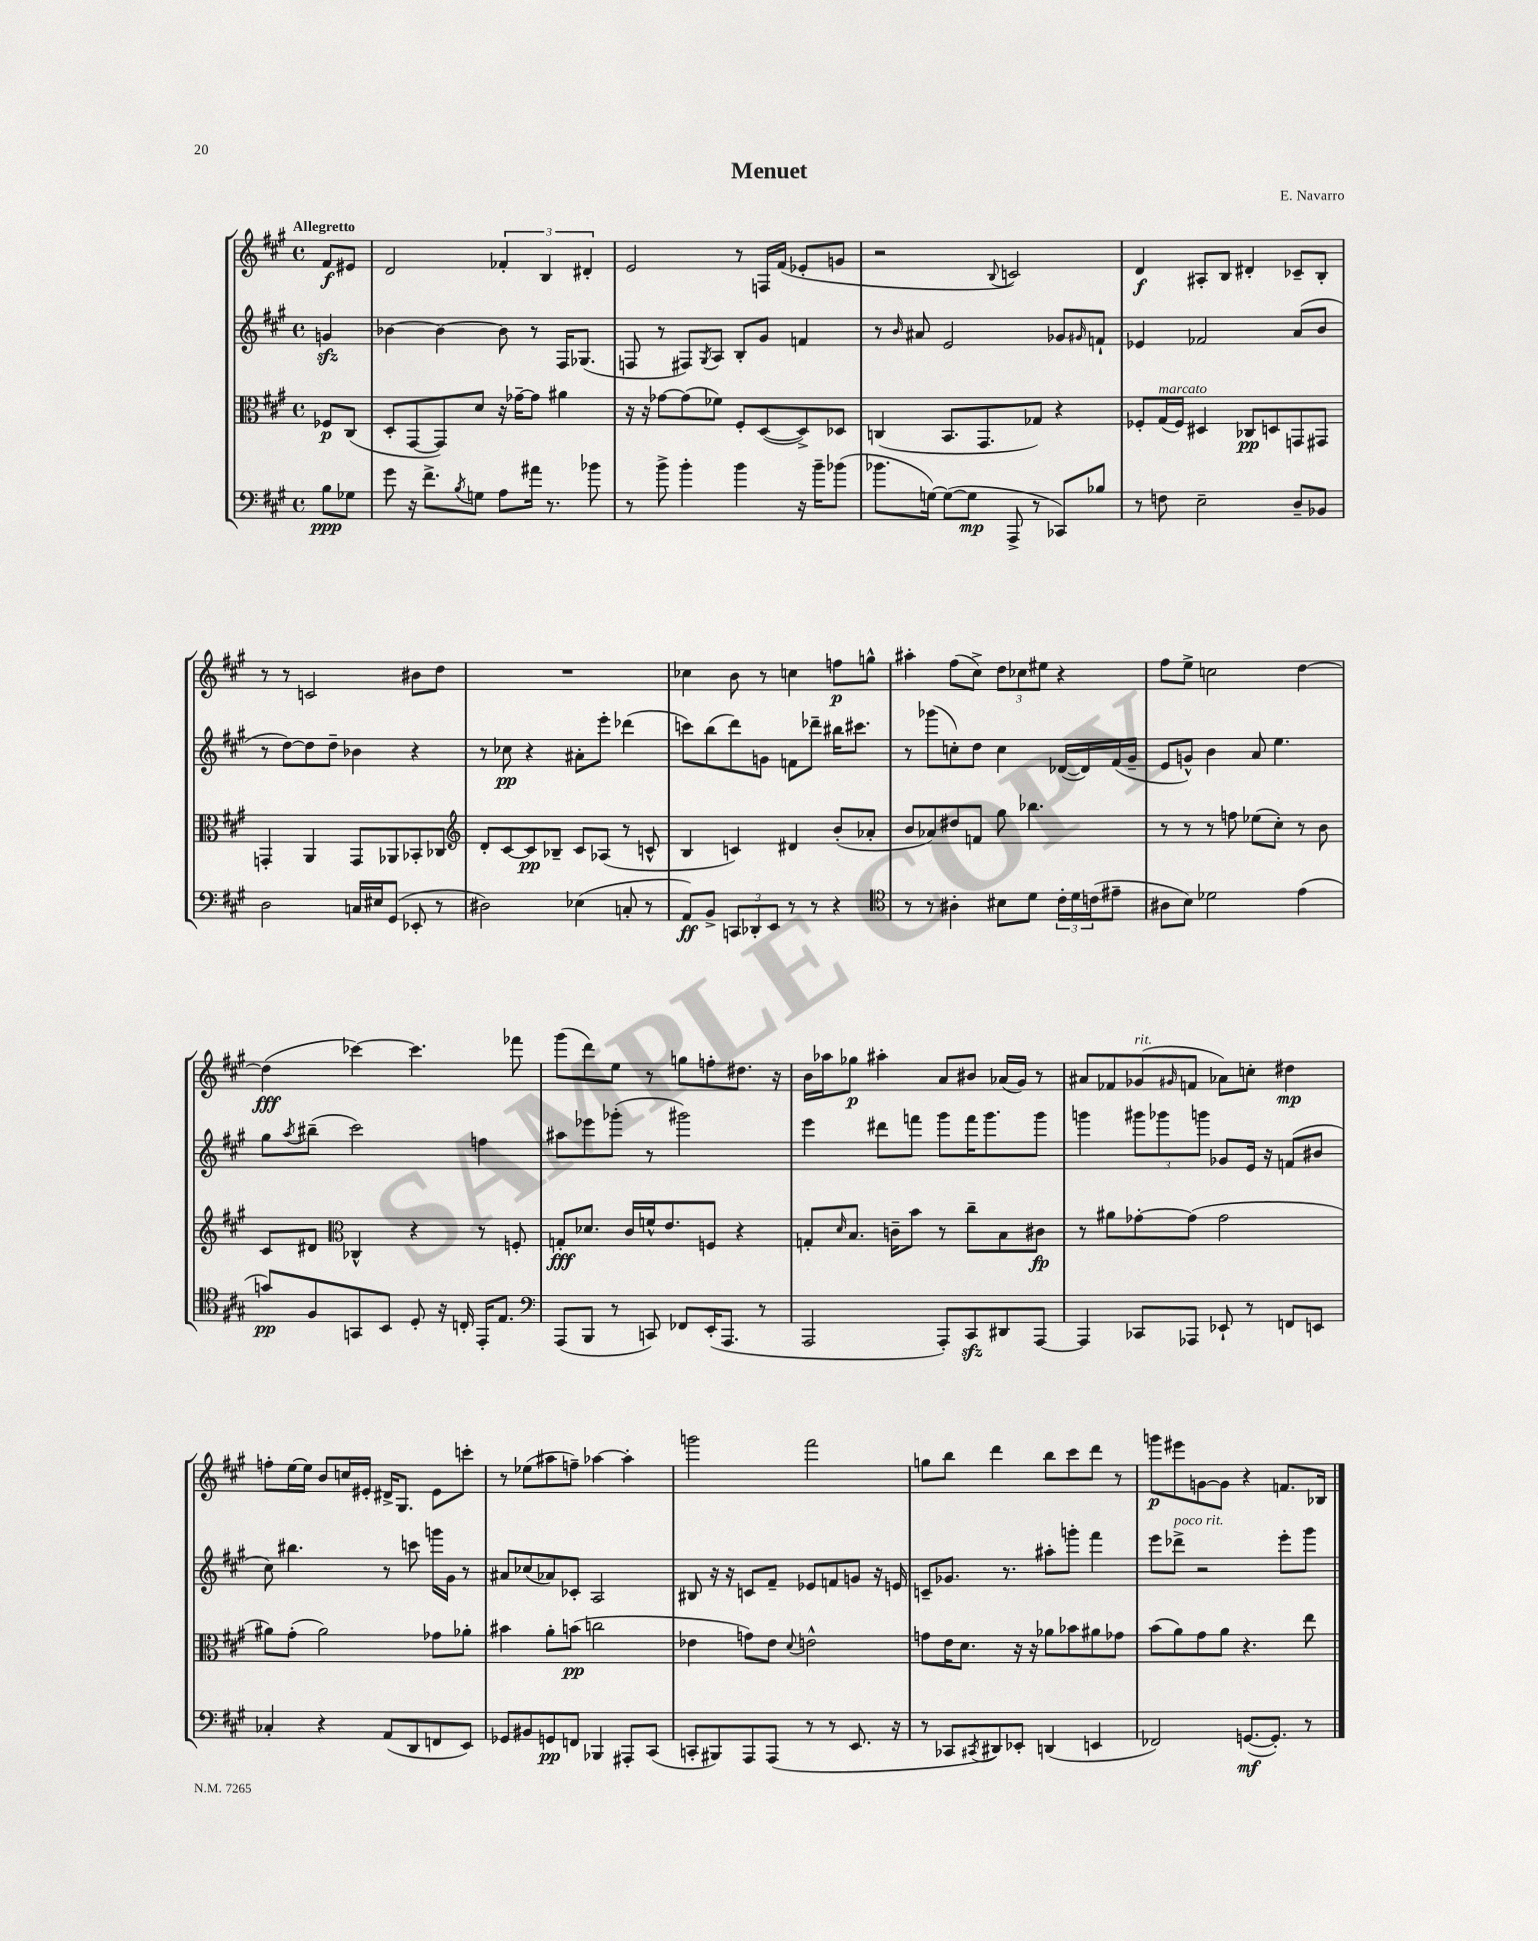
\header { title = "Menuet" composer = "E. Navarro" }
<<
\new StaffGroup <<
\new Staff = "s0" {
    \clef treble \key a \major \defaultTimeSignature \time 4/4 \partial 4 \tempo "Allegretto"
    fis'8\f eis'8 |
    d'2 \tuplet 3/2 { fes'4-. b4 dis'4-. } |
    e'2 r8 f16 fis'16( ees'8-. g'8 |
    r2 \appoggiatura { b8 } c'2) |
    d'4\f ais8-. b8 dis'4-. ces'8-- b8-. |
    r8 r8 c'2 bis'8 d''8 |
    R1 |
    ces''4 b'8 r8 c''4 f''8\p g''8-^ |
    ais''4-. fis''8( cis''8->) \tuplet 3/2 { d''8 ces''8 eis''8 } r4 |
    fis''8 e''8-> c''2 d''4~ |
    d''4\fff( ces'''4~) ces'''4. fes'''8 |
    gis'''8( d'''8) e''8 r8 g''8 f''8-. dis''8. r16 |
    b'16 aes''16 ges''8\p ais''4-. a'8 bis'8 aes'16( gis'16) r8 |
    ais'8 fes'8 ges'8^\markup { \italic "rit." }( \grace { gis'16 } f'8 aes'8) c''8-. dis''4\mp |
    f''8-. e''16~ e''16 b'8 c''16 eis'16-. dis'16-> gis8. eis'8 c'''8-. |
    r8 ees''8( ais''8 f''8--) aes''4~ aes''4-. |
    g'''2 fis'''2 |
    g''8 b''8 d'''4 b''8 cis'''8 d'''8 r8 |
    g'''8\p eis'''8 g'8~ g'8 r4 f'8. bes16 \bar "|." |
}
\new Staff = "s1" {
    \clef treble \key a \major \defaultTimeSignature \time 4/4 \partial 4
    g'4\sfz |
    bes'4~ bes'4~ bes'8 r8 fis16 ges8.( |
    f8 r8 fis8) \acciaccatura { gis8 } a8 b8-. gis'8 f'4 |
    r8 \grace { b'16 } ais'8 e'2 ges'8 \grace { gis'16 } f'8-! |
    ees'4 fes'2 a'8( b'8 |
    r8 d''8~) d''8 d''8-- bes'4 r4 |
    r8 ces''8\pp r4 ais'8-. e'''8-. des'''4( |
    c'''8) b''8( d'''8) g'8 f'8 des'''8-- bis''16 cis'''8. |
    r8 ges'''8( c''8-.) d''8 c''4 des'16~( des'16) fis'16( gis'16-- |
    e'8 g'8-^) b'4 a'8 e''4. |
    gis''8 \acciaccatura { a''8 } bis''8--( cis'''2) f''4 |
    ais''8 ees'''8 ges'''8-.( r8 gis'''2) |
    e'''4 dis'''8 f'''8 gis'''8 f'''16 gis'''8. gis'''8 |
    g'''4 \tuplet 3/2 { gis'''8 ges'''8 g'''8 } ges'8 e'16 r16 f'8( bis'8 |
    cis''8) bis''4. r8 c'''8 g'''16 gis'16 r8 |
    ais'8 ces''8( aes'8) ces'8-. a2 |
    bis8 r16 r16 c'8 fis'8-- ees'8 f'8 g'8 r16 e'16 |
    c'8-- ges'8. r8. ais''8-. g'''8-. fis'''4 |
    e'''8 des'''8->^\markup { \italic "poco rit." } r2 e'''8-. gis'''8 \bar "|." |
}
\new Staff = "s2" {
    \clef alto \key a \major \defaultTimeSignature \time 4/4 \partial 4
    fes8\p cis8( |
    d8-. gis,8~ gis,8) d'8 r16 ges'16~-- ges'8 ais'4 |
    r16 r16 ges'8~ ges'8( fes'8) fis8-. d8~( d8->) des8 |
    c4( b,8. gis,8. ges8) r4 |
    fes8-. gis16^\markup { \italic "marcato" }( fes16) dis4 ces8\pp d8 g,8 gis,8 |
    g,4-. a,4 g,8 aes,8 bes,8-. ces8 |
    \clef treble d'8-. cis'8~ cis'8\pp bes8-- cis'8 aes8( r8 c'8-^ |
    b4 c'4) dis'4 b'8-.( aes'8-. |
    b'8 aes'8) dis''8 f'8 gis''8 bes''4. |
    r8 r8 r8 f''8 ees''8( cis''8-.) r8 b'8 |
    cis'8 dis'8 \clef alto ces4-^ r4 r8 f8-. |
    g8-.\fff des'8. cis'16 f'16-^ e'8. f8 r4 |
    g8-. \grace { d'16 } b8. c'16-- b'8 r8 cis''8-- b8 cis'8\fp |
    r8 ais'8 ges'8~-. ges'8( ges'2 |
    ais'8) gis'8-.( ais'2) ges'8 aes'8-. |
    bis'4 a'8-. b'8\pp( c''2 |
    ees'4 g'8) ees'8 \appoggiatura { d'8 } e'2-^ |
    g'8 e'16 d'8. r16 r16 aes'8 bes'8 ais'8 ges'8 |
    b'8( a'8) gis'8 a'8 r4. e''8 \bar "|." |
}
\new Staff = "s3" {
    \clef bass \key a \major \defaultTimeSignature \time 4/4 \partial 4
    b8\ppp ges8 |
    gis'8 r16 fis'8.-> \acciaccatura { b8 } g8 a8 ais'16 r8. bes'8 |
    r8 b'8-> b'4-. b'4 r16 b'16-- bes'8( |
    bes'8. g16~) g8~( g8\mp a,,8-> r8 ces,8) bes8 |
    r8 f8 e2-- d8-- bes,8 |
    d2 c16 eis16 gis,8( ees,8-. r8 |
    dis2) ees4( c8-. r8 |
    a,8\ff) b,8-> \tuplet 3/2 { c,8 des,8-. e,8 } r8 r8 r4 |
    \clef tenor r8 r8 ais4-. bis8 d'8 \tuplet 3/2 { cis'16-. d'16 c'16( } eis'8-- |
    ais8 b8) des'2 e'4( |
    g'8\pp) fis8 g,8 b,8 d8-. r16 c16-. e,16-. e8. |
    \clef bass a,,8( b,,8 r8 c,8) fes,8 e,16-.( a,,8. r8 |
    a,,2 a,,8-.) cis,8\sfz dis,8 a,,8~ |
    a,,4 ces,8 aes,,8 ees,8-! r8 f,8 e,8 |
    ces4-. r4 a,8( d,8 f,8 e,8) |
    ges,8 bis,8 g,8\pp f,8 bes,,4 ais,,8-. cis,8( |
    c,8-. bis,,8) a,,8 a,,8( r8 r8 e,8. r16 |
    r8 ces,8 \acciaccatura { cis,8 } dis,8) ees,8-. d,4( e,4 |
    fes,2) g,8.~\mf( g,8.-.) r8 \bar "|." |
}
>>
>>
\layout { \context { \Score \remove "Bar_number_engraver" } }
